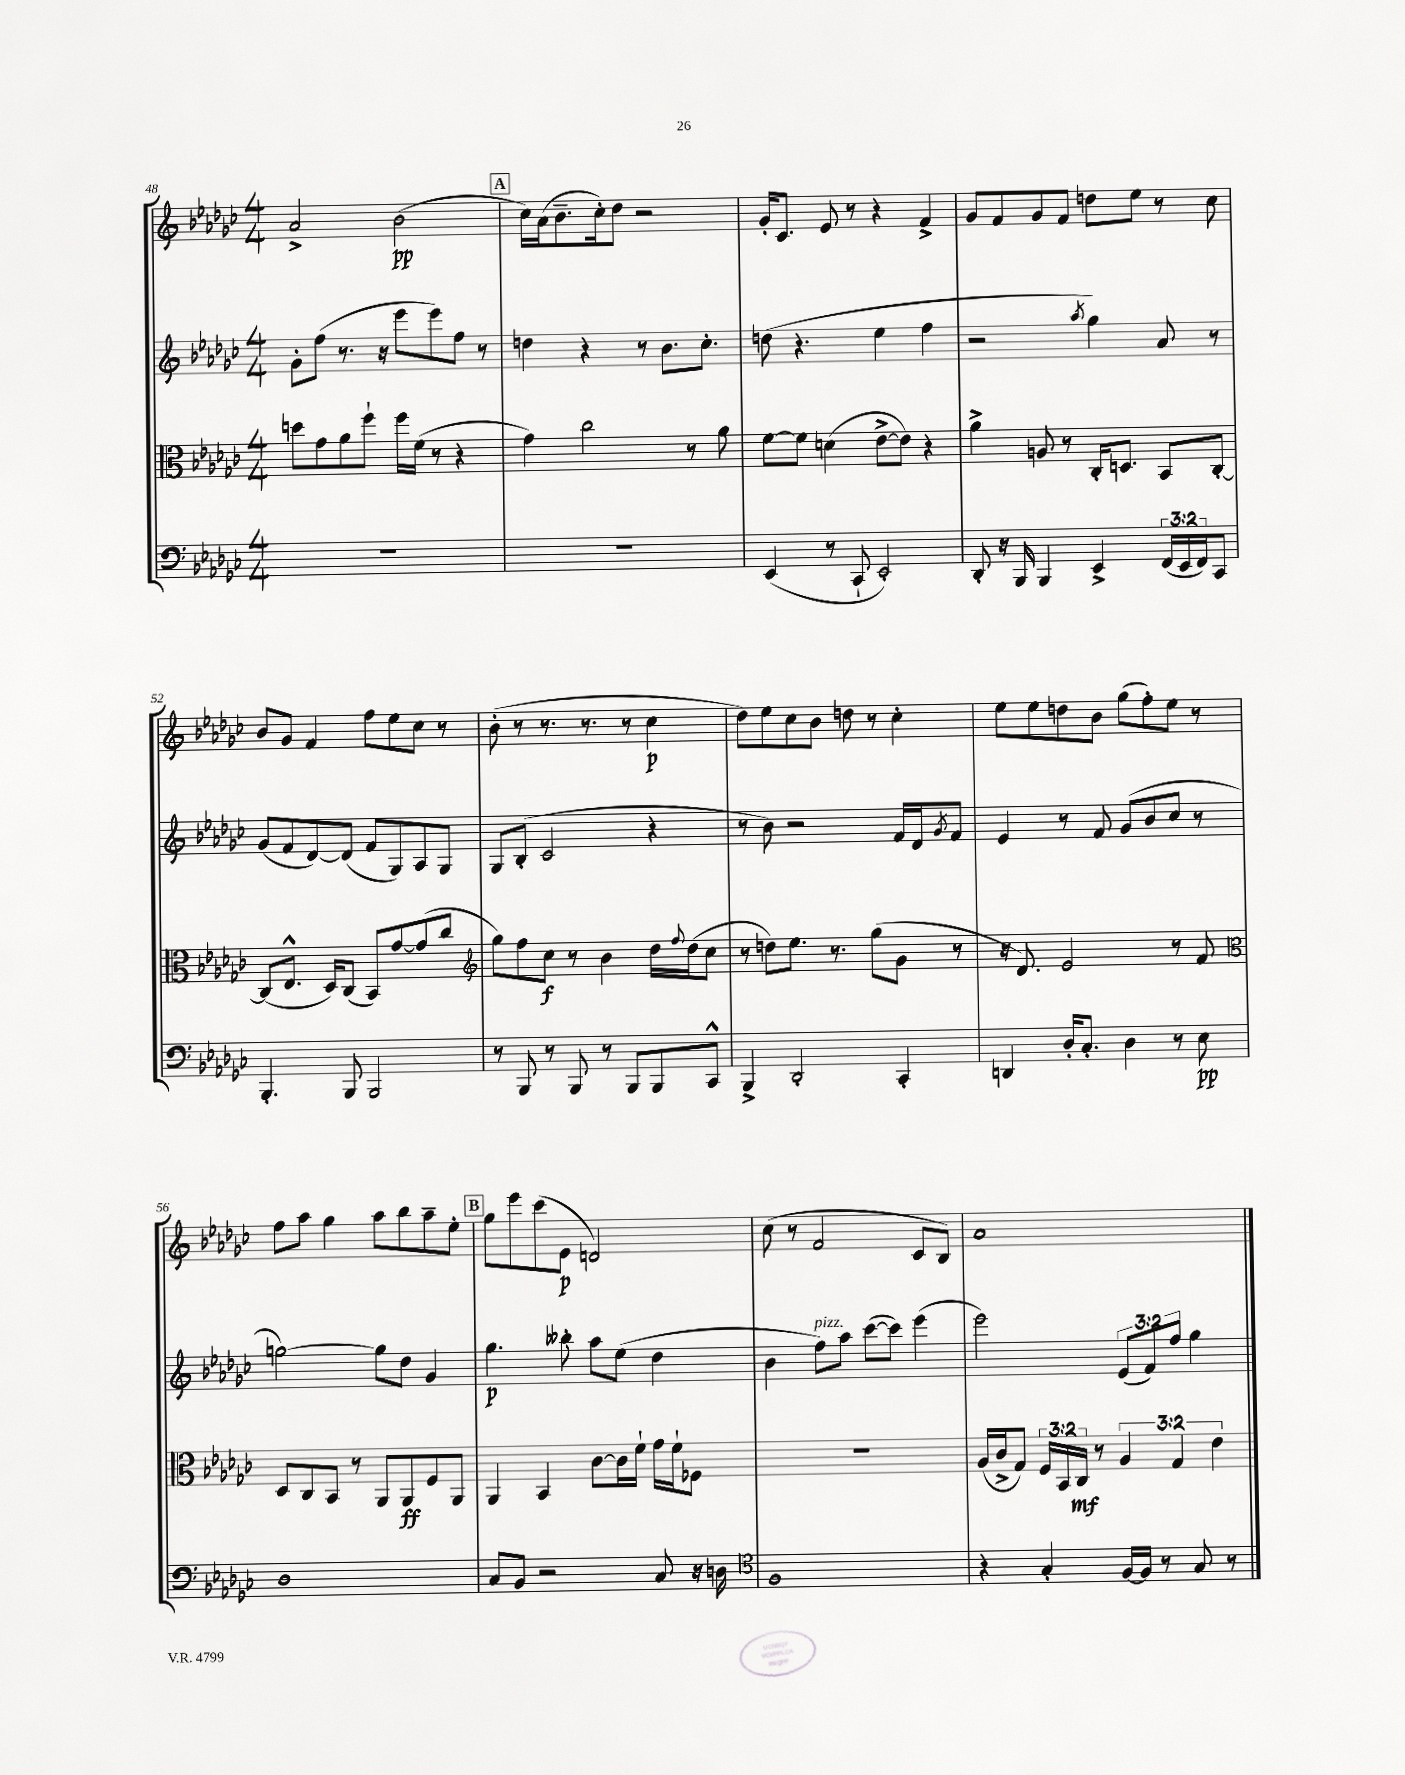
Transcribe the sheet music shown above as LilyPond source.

<<
\new StaffGroup <<
\new Staff = "s0" {
    \clef treble \key ges \major \numericTimeSignature \time 4/4
    aes'2-> bes'2\pp( |
    \mark \markup { \box "A" } ces''16) aes'16( bes'8.-- ces''16-.) des''8 r2 |
    ges'16-. ces'8. ees'8 r8 r4 f'4-> |
    ges'8 f'8 ges'8 f'8 d''8 ees''8 r8 ces''8 |
    bes'8 ges'8 f'4 f''8 ees''8 ces''8 r8 |
    bes'8-.( r8 r8. r8. r8 ces''4\p |
    des''8) ees''8 ces''8 bes'8 d''8 r8 ces''4-. |
    ees''8 ees''8 d''8 bes'8 ges''8( f''8-.) ees''8 r8 |
    f''8 aes''8 ges''4 aes''8 bes''8 aes''8-- ees''8-. |
    \mark \markup { \box "B" } ges''8 ees'''8 ces'''8( ees'8\p d'2) |
    ces''8( r8 f'2 ces'8 bes8) |
    aes'1 \bar "|." |
}
\new Staff = "s1" {
    \clef treble \key ges \major \numericTimeSignature \time 4/4 \override Staff.TupletNumber.text = #tuplet-number::calc-fraction-text
    ges'8-. f''8( r8. r16 ees'''8 ees'''8) f''8 r8 |
    \mark \markup { \box "A" } d''4 r4 r8 bes'8. ces''8.-. |
    d''8( r4. ees''4 f''4 |
    r2 \acciaccatura { aes''8 } ges''4) aes'8 r8 |
    ges'8( f'8 des'8~) des'8( f'8 ges8) aes8 ges8 |
    ges8 bes8-.( ces'2 r4 |
    r8 bes'8) r2 f'16 des'16 \acciaccatura { ges'8 } f'8 |
    ees'4 r8 f'8 ges'8( bes'8 ces''8 r8 |
    g''2~) g''8 des''8 ges'4 |
    \mark \markup { \box "B" } ges''4.\p beses''8-. aes''8 ees''8( des''4 |
    bes'4 f''8^\markup { \italic "pizz." }) aes''8 ces'''8~( ces'''8) ees'''4( |
    ees'''2) \tuplet 3/2 { ees'8( f'8) f''8 } ges''4 \bar "|." |
}
\new Staff = "s2" {
    \clef alto \key ges \major \numericTimeSignature \time 4/4 \override Staff.TupletNumber.text = #tuplet-number::calc-fraction-text
    d''8 ges'8 aes'8 f''8-! f''16 f'16( r8 r4 |
    \mark \markup { \box "A" } ges'4) ces''2 r8 aes'8 |
    f'8~ f'8 d'4( ees'8~-> ees'8) r4 |
    aes'4-> a8 r8 ces16-. d8. bes,8 ces8~-. |
    ces8( ees8.-^ des16) ces8( bes,8) ges'8~ ges'8( ces''8 |
    \clef treble ges''8) f''8 ces''8\f r8 bes'4 des''16 \appoggiatura { f''8 } des''16( ces''8 |
    r8 d''8) ees''8. r8. ges''8( ges'8 r8 |
    r16 des'8.) ees'2 r8 f'8 |
    \clef alto des8 ces8 bes,8 r8 aes,8 aes,8\ff f8 aes,8 |
    \mark \markup { \box "B" } aes,4 bes,4 ces'8~ ces'16 f'16-! ges'16 f'16-! fes8 |
    R1 |
    aes16( ces'16-> ges8) \tuplet 3/2 { f16 bes,16 ces16\mf } r8 \tuplet 3/2 { aes4 ges4 ees'4 } \bar "|." |
}
\new Staff = "s3" {
    \clef bass \key ges \major \numericTimeSignature \time 4/4 \override Staff.TupletNumber.text = #tuplet-number::calc-fraction-text
    R1 |
    \mark \markup { \box "A" } R1 |
    ees,4( r8 ces,8-! ees,2-.) |
    des,8-. r16 bes,,16 bes,,4 ees,4-> \tuplet 3/2 { f,16( ees,16 f,16) } ces,8 |
    bes,,4.-. bes,,8 bes,,2 |
    r8 bes,,8 r8 bes,,8 r8 bes,,8 bes,,8 ces,8-^ |
    bes,,4-> des,2-. ces,4-. |
    d,4 des16-. ces8.-. des4 r8 ees8\pp |
    des1 |
    \mark \markup { \box "B" } ces8 bes,8 r2 ces8 r16 d16 |
    \clef tenor f1 |
    r4 ges4-. f16~ f16 r8 ges8 r8 \bar "|." |
}
>>
>>
\layout { \context { \Score currentBarNumber = #48 } }
